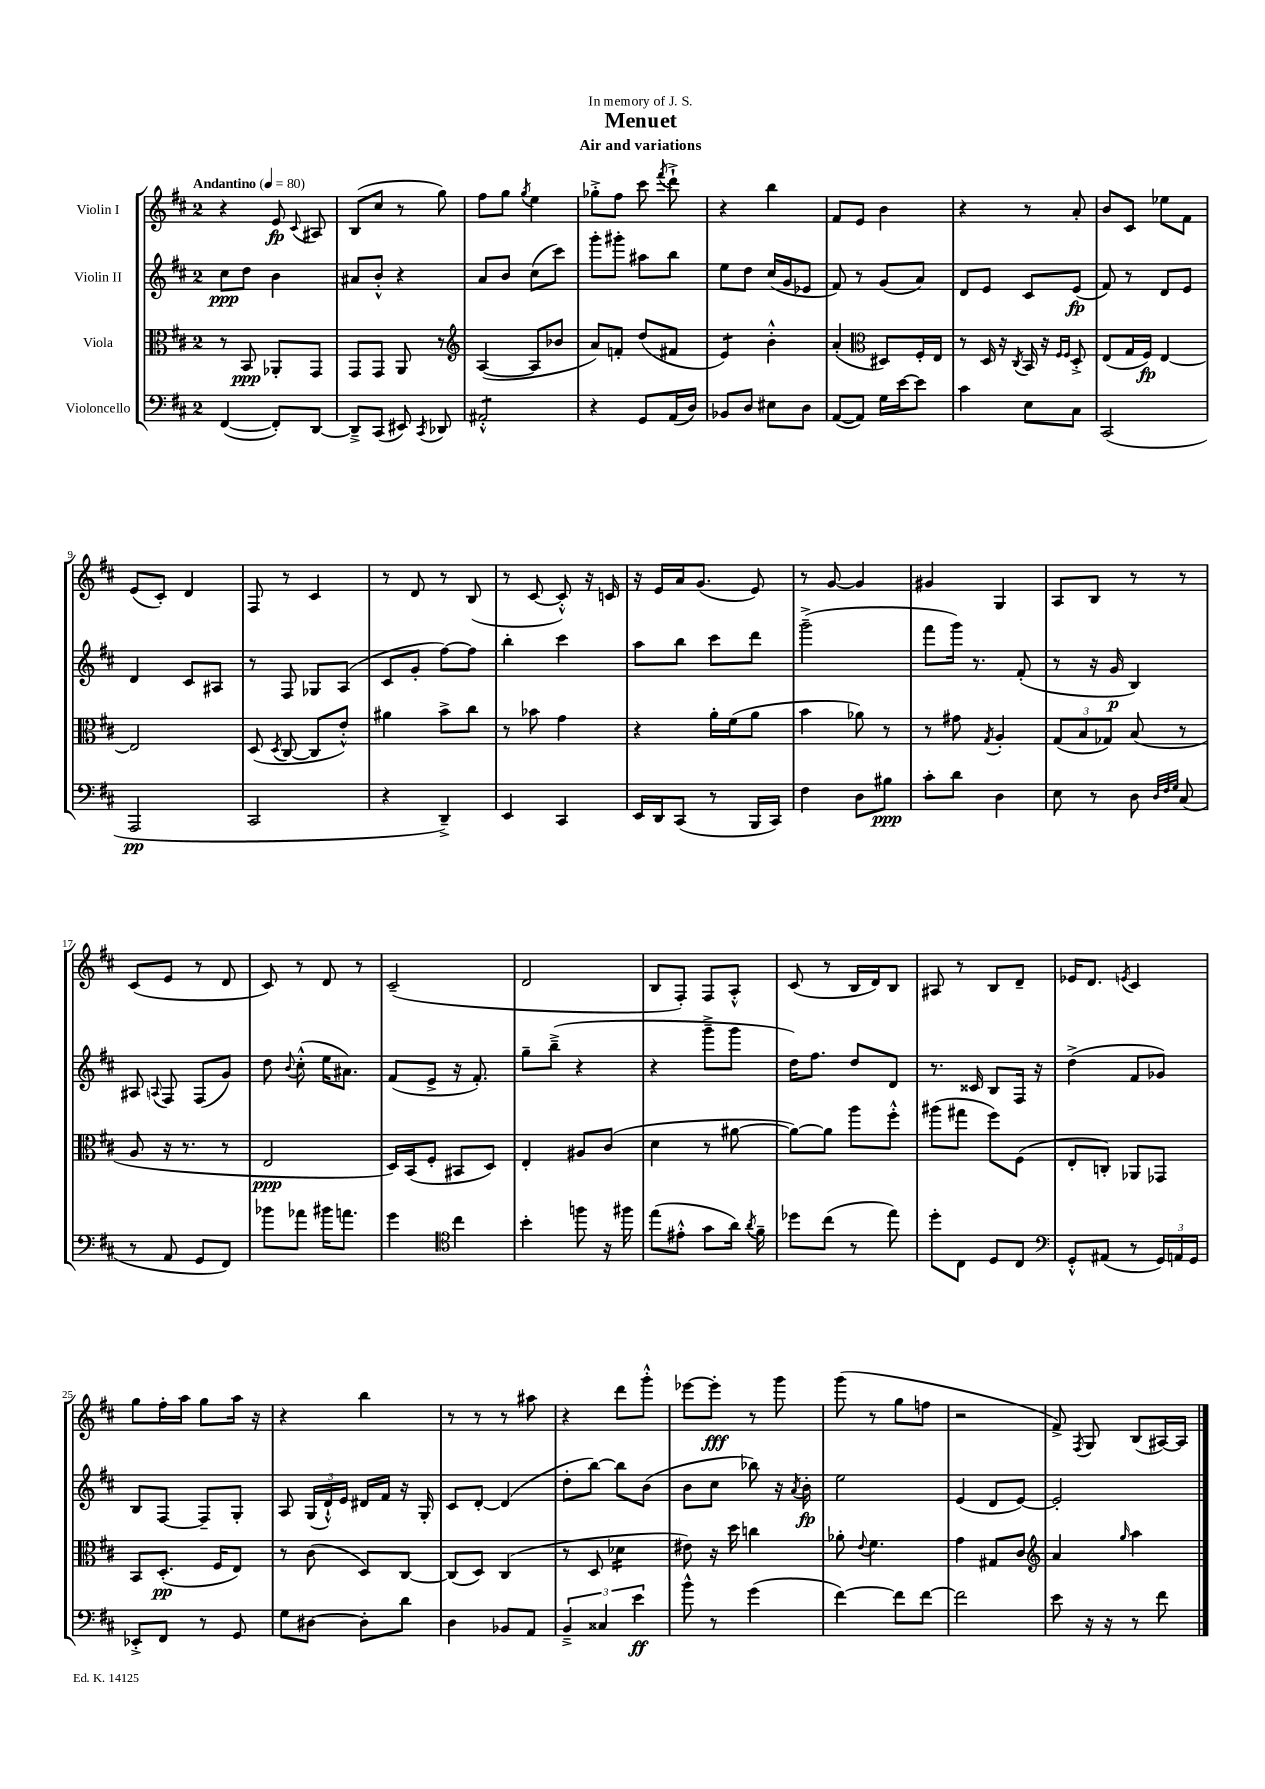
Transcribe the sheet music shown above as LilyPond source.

\header { title = "Menuet" subtitle = "Air and variations" dedication = "In memory of J. S." }
<<
\new StaffGroup <<
\new Staff = "s0" \with { instrumentName = "Violin I" } {
    \clef treble \key d \major \once \override Staff.TimeSignature.style = #'single-digit \time 2/4 \tempo "Andantino" 4 = 80
    \autoBeamOff r4 e'8\fp \appoggiatura { cis'8 } ais8 |
    b8[( cis''8] r8 g''8) |
    fis''8[ g''8] \acciaccatura { g''8 } e''4 |
    ges''8[-.-> fis''8] cis'''8 \acciaccatura { fis'''8 } d'''8-!-> |
    r4 b''4 |
    fis'8[ e'8] b'4 |
    r4 r8 a'8-. |
    b'8[ cis'8] ees''8[ fis'8] |
    e'8[( cis'8]-.) d'4 |
    fis8 r8 cis'4 |
    r8 d'8 r8 b8( |
    r8 cis'8~ cis'8-.-^) r16 c'16 |
    r16 e'16[ a'16 g'8.]( e'8) |
    r8 g'8~ g'4 |
    gis'4 g4 |
    a8[ b8] r8 r8 |
    cis'8[( e'8] r8 d'8 |
    cis'8) r8 d'8 r8 |
    cis'2--( |
    d'2 |
    b8[ fis8]-.) fis8[ a8]-.-^ |
    cis'8( r8 b16[ d'16) b8] |
    ais8 r8 b8[ d'8]-- |
    ees'16[ d'8.] \acciaccatura { e'8 } cis'4 |
    g''8[ fis''16-. a''16] g''8[ a''16] r16 |
    r4 b''4 |
    r8 r8 r8 ais''8 |
    r4 d'''8[ g'''8]-.-^ |
    ees'''8[~ ees'''8]-.\fff r8 g'''8 |
    g'''8( r8 g''8[ f''8] |
    r2 |
    fis'8->) \acciaccatura { fis8 } g8 b8[( ais16~) ais16] \bar "|." |
}
\new Staff = "s1" \with { instrumentName = "Violin II" } {
    \clef treble \key d \major \once \override Staff.TimeSignature.style = #'single-digit \time 2/4
    \autoBeamOff cis''8[\ppp d''8] b'4 |
    ais'8[ b'8]-.-^ r4 |
    a'8[ b'8] cis''8[( cis'''8]) |
    g'''8[-. gis'''8]-. ais''8[ b''8] |
    e''8[ d''8] cis''16[( g'16 ees'8] |
    fis'8) r8 g'8[( a'8]) |
    d'8[ e'8] cis'8[ e'8]\fp( |
    fis'8) r8 d'8[ e'8] |
    d'4 cis'8[ ais8] |
    r8 fis8 ges8[ a8]( |
    cis'8[ g'8]-. fis''8[~) fis''8] |
    b''4-. cis'''4 |
    a''8[ b''8] cis'''8[ d'''8] |
    g'''2--->( |
    fis'''8[ g'''16]) r8. fis'8-.( |
    r8 r16 g'16\p b4) |
    ais8 \appoggiatura { a8 } fis8 fis8[( g'8]) |
    d''8 \appoggiatura { b'8 } cis''8-.-^( e''16[ ais'8.]) |
    fis'8[( e'8]-> r16 fis'8.-.) |
    g''8[-- b''8]--->( r4 |
    r4 g'''8[---> g'''8] |
    d''16[) fis''8.] d''8[ d'8] |
    r8. cisis'16 b8[ fis16] r16 |
    d''4->( fis'8[ ges'8]) |
    b8[ fis8]~ fis8[-- g8]-. |
    a8 \tuplet 3/2 { g16[( d'16-!-^) e'16] } dis'16[ fis'16] r16 g16-. |
    cis'8[ d'8]~-. d'4( |
    d''8[-. b''8]~) b''8[ b'8]( |
    b'8[ cis''8] bes''8) r16 \acciaccatura { a'8 } b'16-.\fp |
    e''2 |
    e'4( d'8[ e'8]~) |
    e'2-. \bar "|." |
}
\new Staff = "s2" \with { instrumentName = "Viola" } {
    \clef alto \key d \major \once \override Staff.TimeSignature.style = #'single-digit \time 2/4
    \autoBeamOff r8 b,8\ppp aes,8[-. g,8] |
    g,8[ g,8] a,8 r8 |
    \clef treble a4~( a8[ bes'8] |
    a'8[) f'8]-. d''8[( fis'8] |
    e'4:8) b'4-.-^ |
    a'4-.( \clef alto dis8[) fis16-. e16] |
    r8 d16 r16 \acciaccatura { cis8 } b,16 r16 \grace { fis16[ fis16] } d8-.-> |
    e8[( g16 fis16]\fp) e4~ |
    e2 |
    d8( \acciaccatura { d8 } cis8~ cis8[ e'8]-.-^) |
    ais'4 b'8[-> cis''8] |
    r8 bes'8 g'4 |
    r4 a'16[-. fis'16( a'8] |
    b'4 aes'8) r8 |
    r8 gis'8 \acciaccatura { g8 } a4-. |
    \tuplet 3/2 { g8[( b8 ges8]) } b8( r8 |
    a8 r16 r8. r8 |
    e2\ppp |
    d16[) b,16( fis8]-. bis,8[ d8]) |
    e4-. ais8[ cis'8]( |
    d'4 r8 ais'8~ |
    ais'8[~) ais'8] a''8[ fis''8]-.-^ |
    ais''8[( gis''8] fis''8[) fis8]( |
    e8[-. c8]-.) aes,8[ ges,8] |
    b,8[ d8.]-.\pp( fis16[ e8]) |
    r8 cis'8( d8[) cis8]~ |
    cis8[( d8]) cis4( |
    r8 d8 des'4:16 |
    eis'8) r16 d''16 c''4 |
    aes'8-. \appoggiatura { e'8 } fis'4. |
    g'4 gis8[ cis'8] |
    \clef treble a'4 \grace { g''16 } a''4 \bar "|." |
}
\new Staff = "s3" \with { instrumentName = "Violoncello" } {
    \clef bass \key d \major \once \override Staff.TimeSignature.style = #'single-digit \time 2/4
    \autoBeamOff fis,4~( fis,8[-.) d,8]~ |
    d,8[---> cis,8]( eis,8) \acciaccatura { cis,8 } des,8 |
    ais,2:8-.-^ |
    r4 g,8[ a,16( d16]) |
    bes,8[ d8] eis8[ d8] |
    a,8[~( a,8]) g16[ e'16~ e'8] |
    cis'4 e8[ cis8] |
    cis,2( |
    a,,2\pp |
    cis,2 |
    r4 d,4--->) |
    e,4 cis,4 |
    e,16[ d,16 cis,8]( r8 b,,16[ cis,16]) |
    fis4 d8[ bis8]\ppp |
    cis'8[-. d'8] d4 |
    e8 r8 d8 \grace { d32[ fis32 g32] } cis8( |
    r8 a,8 g,8[ fis,8]) |
    bes'8[ aes'8] bis'16[ a'8.] |
    g'4 \clef tenor cis''4 |
    b'4-. f''8 r16 fis''16 |
    e''8[( eis'8]-.-^ g'8[ a'16]) \acciaccatura { a'8 } fis'16-- |
    des''8[ cis''8]( r8 e''8) |
    d''8[-. cis8] d8[ cis8] |
    \clef bass g,8[-.-^ ais,8]( r8 \tuplet 3/2 { g,16[) a,16 g,16] } |
    ees,8[-.-> fis,8] r8 g,8 |
    g8[ dis8]~ dis8[-. d'8] |
    d4 bes,8[ a,8] |
    \tuplet 3/2 { b,4---> cisis4 e'4\ff } |
    b'8-^ r8 g'4( |
    fis'4~) fis'8[ fis'8]~ |
    fis'2 |
    e'8 r16 r16 r8 fis'8 \bar "|." |
}
>>
>>
